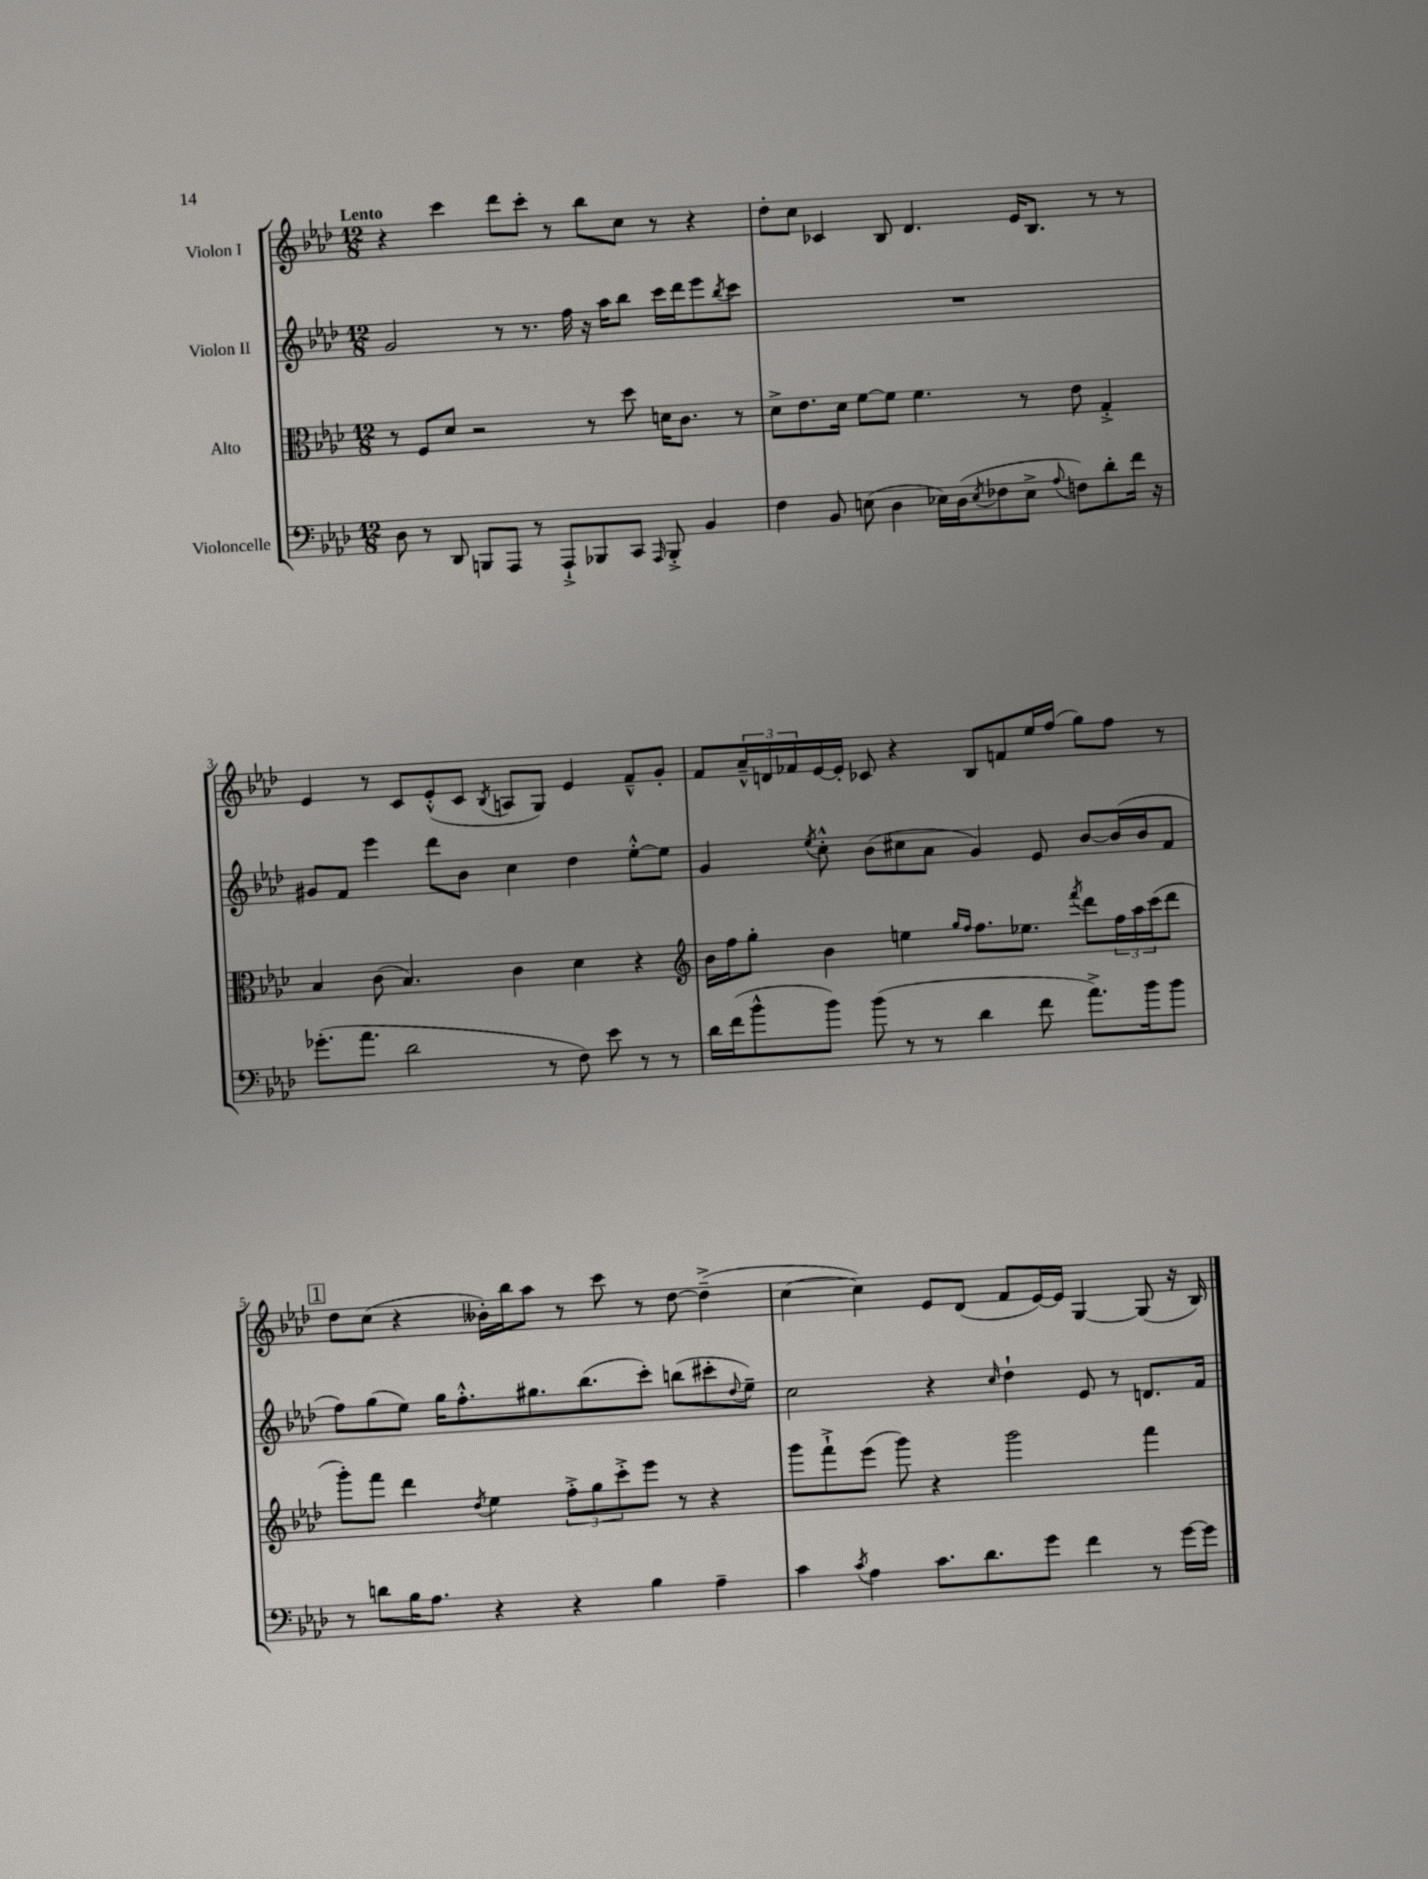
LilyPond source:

<<
\new StaffGroup <<
\new Staff = "s0" \with { instrumentName = "Violon I" } {
    \clef treble \key aes \major \numericTimeSignature \time 12/8 \tempo "Lento"
    r4 c'''4 des'''8 c'''8-. r8 bes''8 c''8 r8 r4 |
    des''8-. c''8 ces'4 bes8 des'4. ees'16 bes8. r8 r8 |
    ees'4 r8 c'8 ees'8-.-^( c'8 \acciaccatura { bes8 } a8 g8) ees'4 f'8---^ g'8-. |
    f'8 \tuplet 3/2 { aes'16---^ d'16 fes'16 } ees'16~ ees'16-. ces'8 r4 bes8 f'8 ees''16 f''16( g''8) f''8 r8 |
    \mark \markup { \box "1" } des''8 c''8( r4 beses'16-.) bes''16 aes''8 r8 c'''8 r8 des''8~ des''4--->( |
    c''4~ c''4) ees'8 des'8( f'8 ees'16~) ees'16 g4~ g8( r16 bes16) \bar "|." |
}
\new Staff = "s1" \with { instrumentName = "Violon II" } {
    \clef treble \key aes \major \numericTimeSignature \time 12/8
    g'2 r8 r8. f''16 r16 aes''16 bes''8 c'''16 des'''16 ees'''8 \acciaccatura { bes''8 } c'''8 |
    R1. |
    gis'8 f'8 ees'''4 des'''8 bes'8 c''4 des''4 ees''8~-.-^ ees''8 |
    g'4 \acciaccatura { ees''8 } c''8-.-^ bes'8( cis''8 aes'8 g'4) ees'8 bes'8~ bes'16( bes'16 f'8 |
    \mark \markup { \box "1" } f''8) g''8( ees''8) g''16 f''8.-.-^ gis''8. bes''8.( c'''8-.) b''8( cis'''8-. \appoggiatura { des''8 } ees''8--) |
    c''2 r4 \grace { c''16 } des''4-! ees'8 r8 d'8. f'16 \bar "|." |
}
\new Staff = "s2" \with { instrumentName = "Alto" } {
    \clef alto \key aes \major \numericTimeSignature \time 12/8
    r8 f8 des'8 r2 r8 des''8 d'16 c'8. r8 |
    des'8-> ees'8. des'16 f'8~ f'8 f'4. r8 ees'8 g4-.-> |
    bes4 c'8( bes4.) c'4 des'4 r4 |
    \clef treble bes'16 f''16 g''8-. bes'4 e''4 \grace { g''16 f''16 } f''8. ees''8. \acciaccatura { f'''8 } des'''8 \tuplet 3/2 { f''16 aes''16 c'''16( } des'''8 |
    \mark \markup { \box "1" } g'''8-.) f'''8 des'''4 \acciaccatura { des''8 } ees''4 \tuplet 3/2 { f''8-.-> g''8 c'''8-.-> } ees'''8 r8 r4 |
    g'''8 f'''8-!-> ees'''8( g'''8) r4 g'''2 f'''4 \bar "|." |
}
\new Staff = "s3" \with { instrumentName = "Violoncelle" } {
    \clef bass \key aes \major \numericTimeSignature \time 12/8
    des8 r8 des,8 b,,8 aes,,8 r8 aes,,8-!-> bes,,8 c,8 \grace { aes,,16 } bes,,8-.-> bes,4 |
    f4 bes,8 e8( des4 ees16) des16( \acciaccatura { ees8 } fes8 ees8-> \appoggiatura { aes8 } f8) des'8-. f'16 r16 |
    ges'8.-.( aes'8. des'2 r8 f8) ees'8 r8 r8 |
    des'16 f'16( bes'8-^ bes'8) bes'8( r8 r8 des'4 f'8 aes'8.->) bes'16 bes'8 |
    \mark \markup { \box "1" } r8 d'8 bes16 aes8. r4 r4 bes4 aes4-- |
    c'4 \acciaccatura { c'8 } aes4 c'8. des'8. g'8 f'4 r8 g'16~ g'16 \bar "|." |
}
>>
>>
